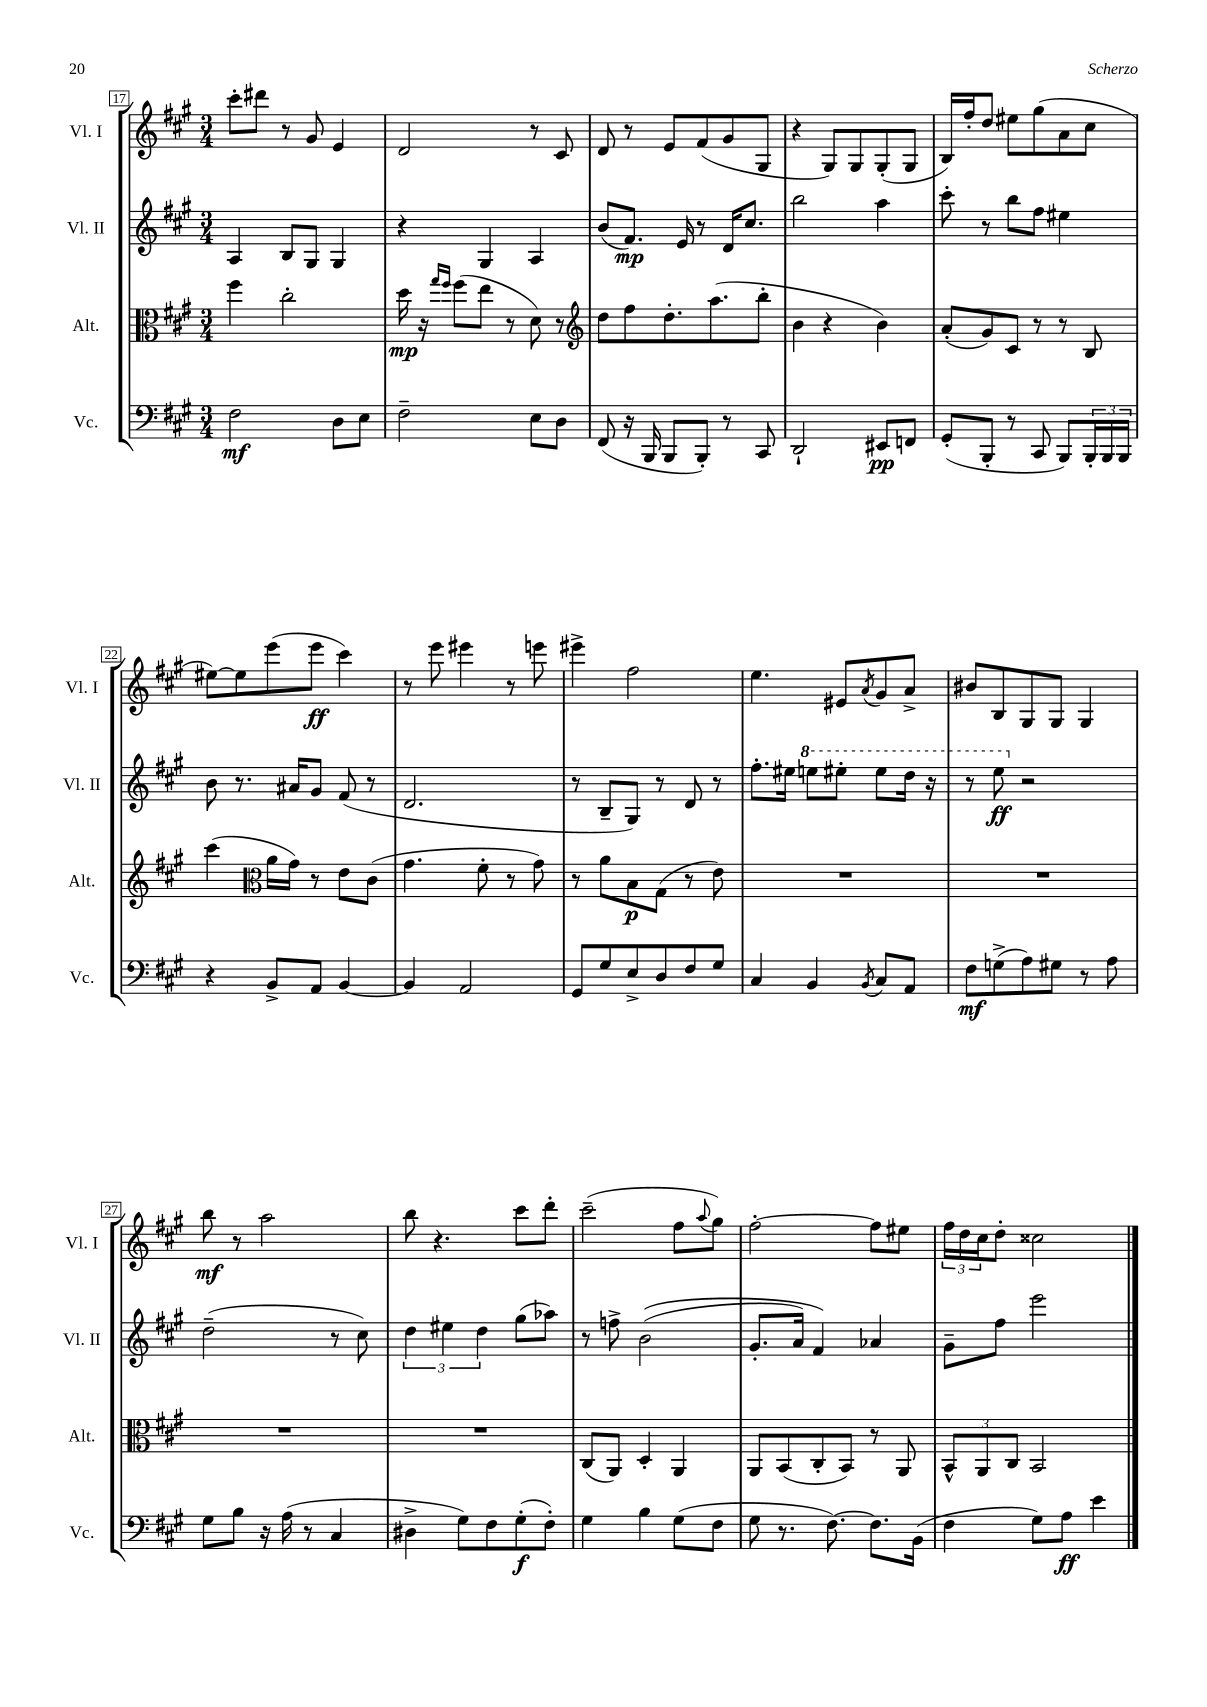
<<
\new StaffGroup <<
\new Staff = "s0" \with { instrumentName = "Vl. I" shortInstrumentName = "Vl. I" } {
    \clef treble \key a \major \numericTimeSignature \time 3/4
    cis'''8-. dis'''8 r8 gis'8 e'4 |
    d'2 r8 cis'8 |
    d'8 r8 e'8 fis'8( gis'8 gis8 |
    r4 gis8) gis8 gis8-.( gis8 |
    b16) fis''16-. d''8 eis''8 gis''8( a'8 cis''8 |
    eis''8~) eis''8 e'''8( e'''8\ff cis'''4) |
    r8 e'''8 eis'''4 r8 e'''8 |
    eis'''4-> fis''2 |
    e''4. eis'8 \acciaccatura { a'8 } gis'8 a'8-> |
    bis'8 b8 gis8 gis8 gis4 |
    b''8\mf r8 a''2 |
    b''8 r4. cis'''8 d'''8-. |
    cis'''2--( fis''8 \appoggiatura { a''8 } gis''8) |
    fis''2~-. fis''8 eis''8 |
    \tuplet 3/2 { fis''16 d''16 cis''16 } d''8-. cisis''2 \bar "|." |
}
\new Staff = "s1" \with { instrumentName = "Vl. II" shortInstrumentName = "Vl. II" } {
    \clef treble \key a \major \numericTimeSignature \time 3/4
    a4 b8 gis8 gis4 |
    r4 gis4 a4 |
    b'8( fis'8.\mp) e'16 r8 d'16 cis''8. |
    b''2 a''4 |
    cis'''8-. r8 b''8 fis''8 eis''4 |
    b'8 r8. ais'16 gis'8 fis'8( r8 |
    d'2. |
    r8 b8-- gis8) r8 d'8 r8 |
    fis''8.-. eis''16 \ottava #1 e'''!8 eis'''8-. eis'''8 d'''16 r16 |
    r8 e'''8\ff \ottava #0 r2 |
    d''2--( r8 cis''8) |
    \tuplet 3/2 { d''4 eis''4 d''4 } gis''8( aes''8) |
    r8 f''8-> b'2(\( |
    gis'8.-. a'16) fis'4\) aes'4 |
    gis'8-- fis''8 e'''2 \bar "|." |
}
\new Staff = "s2" \with { instrumentName = "Alt." shortInstrumentName = "Alt." } {
    \clef alto \key a \major \numericTimeSignature \time 3/4
    fis''4 cis''2-. |
    d''16\mp r16 \grace { gis''16 fis''16 } fis''8( e''8 r8 d'8) r8 |
    \clef treble d''8 fis''8 d''8.-. a''8.( b''8-. |
    b'4 r4 b'4) |
    a'8-.( gis'8) cis'8 r8 r8 b8 |
    cis'''4( \clef alto a'16 gis'16) r8 e'8 cis'8( |
    gis'4. fis'8-. r8 gis'8) |
    r8 a'8 b8\p gis8( r8 e'8) |
    R2. |
    R2. |
    R2. |
    R2. |
    cis8( a,8) d4-. a,4 |
    a,8 b,8( cis8-. b,8) r8 a,8 |
    \tuplet 3/2 { b,8-^ a,8 cis8 } b,2 \bar "|." |
}
\new Staff = "s3" \with { instrumentName = "Vc." shortInstrumentName = "Vc." } {
    \clef bass \key a \major \numericTimeSignature \time 3/4
    fis2\mf d8 e8 |
    fis2-- e8 d8 |
    fis,8( r16 b,,16 b,,8 b,,8-.) r8 cis,8 |
    d,2-! eis,8\pp f,8 |
    gis,8-.( b,,8-. r8 cis,8 b,,8) \tuplet 3/2 { b,,16-. b,,16 b,,16 } |
    r4 b,8-> a,8 b,4~ |
    b,4 a,2 |
    gis,8 gis8 e8-> d8 fis8 gis8 |
    cis4 b,4 \acciaccatura { b,8 } cis8 a,8 |
    fis8\mf g8->( a8) gis8 r8 a8 |
    gis8 b8 r16 a16( r8 cis4 |
    dis4-> gis8) fis8 gis8-.\f( fis8-.) |
    gis4 b4 gis8( fis8 |
    gis8 r8. fis8.~) fis8. b,16( |
    fis4 gis8) a8\ff e'4 \bar "|." |
}
>>
>>
\layout { \context { \Score currentBarNumber = #17 \override BarNumber.stencil = #(make-stencil-boxer 0.1 0.3 ly:text-interface::print) } }
